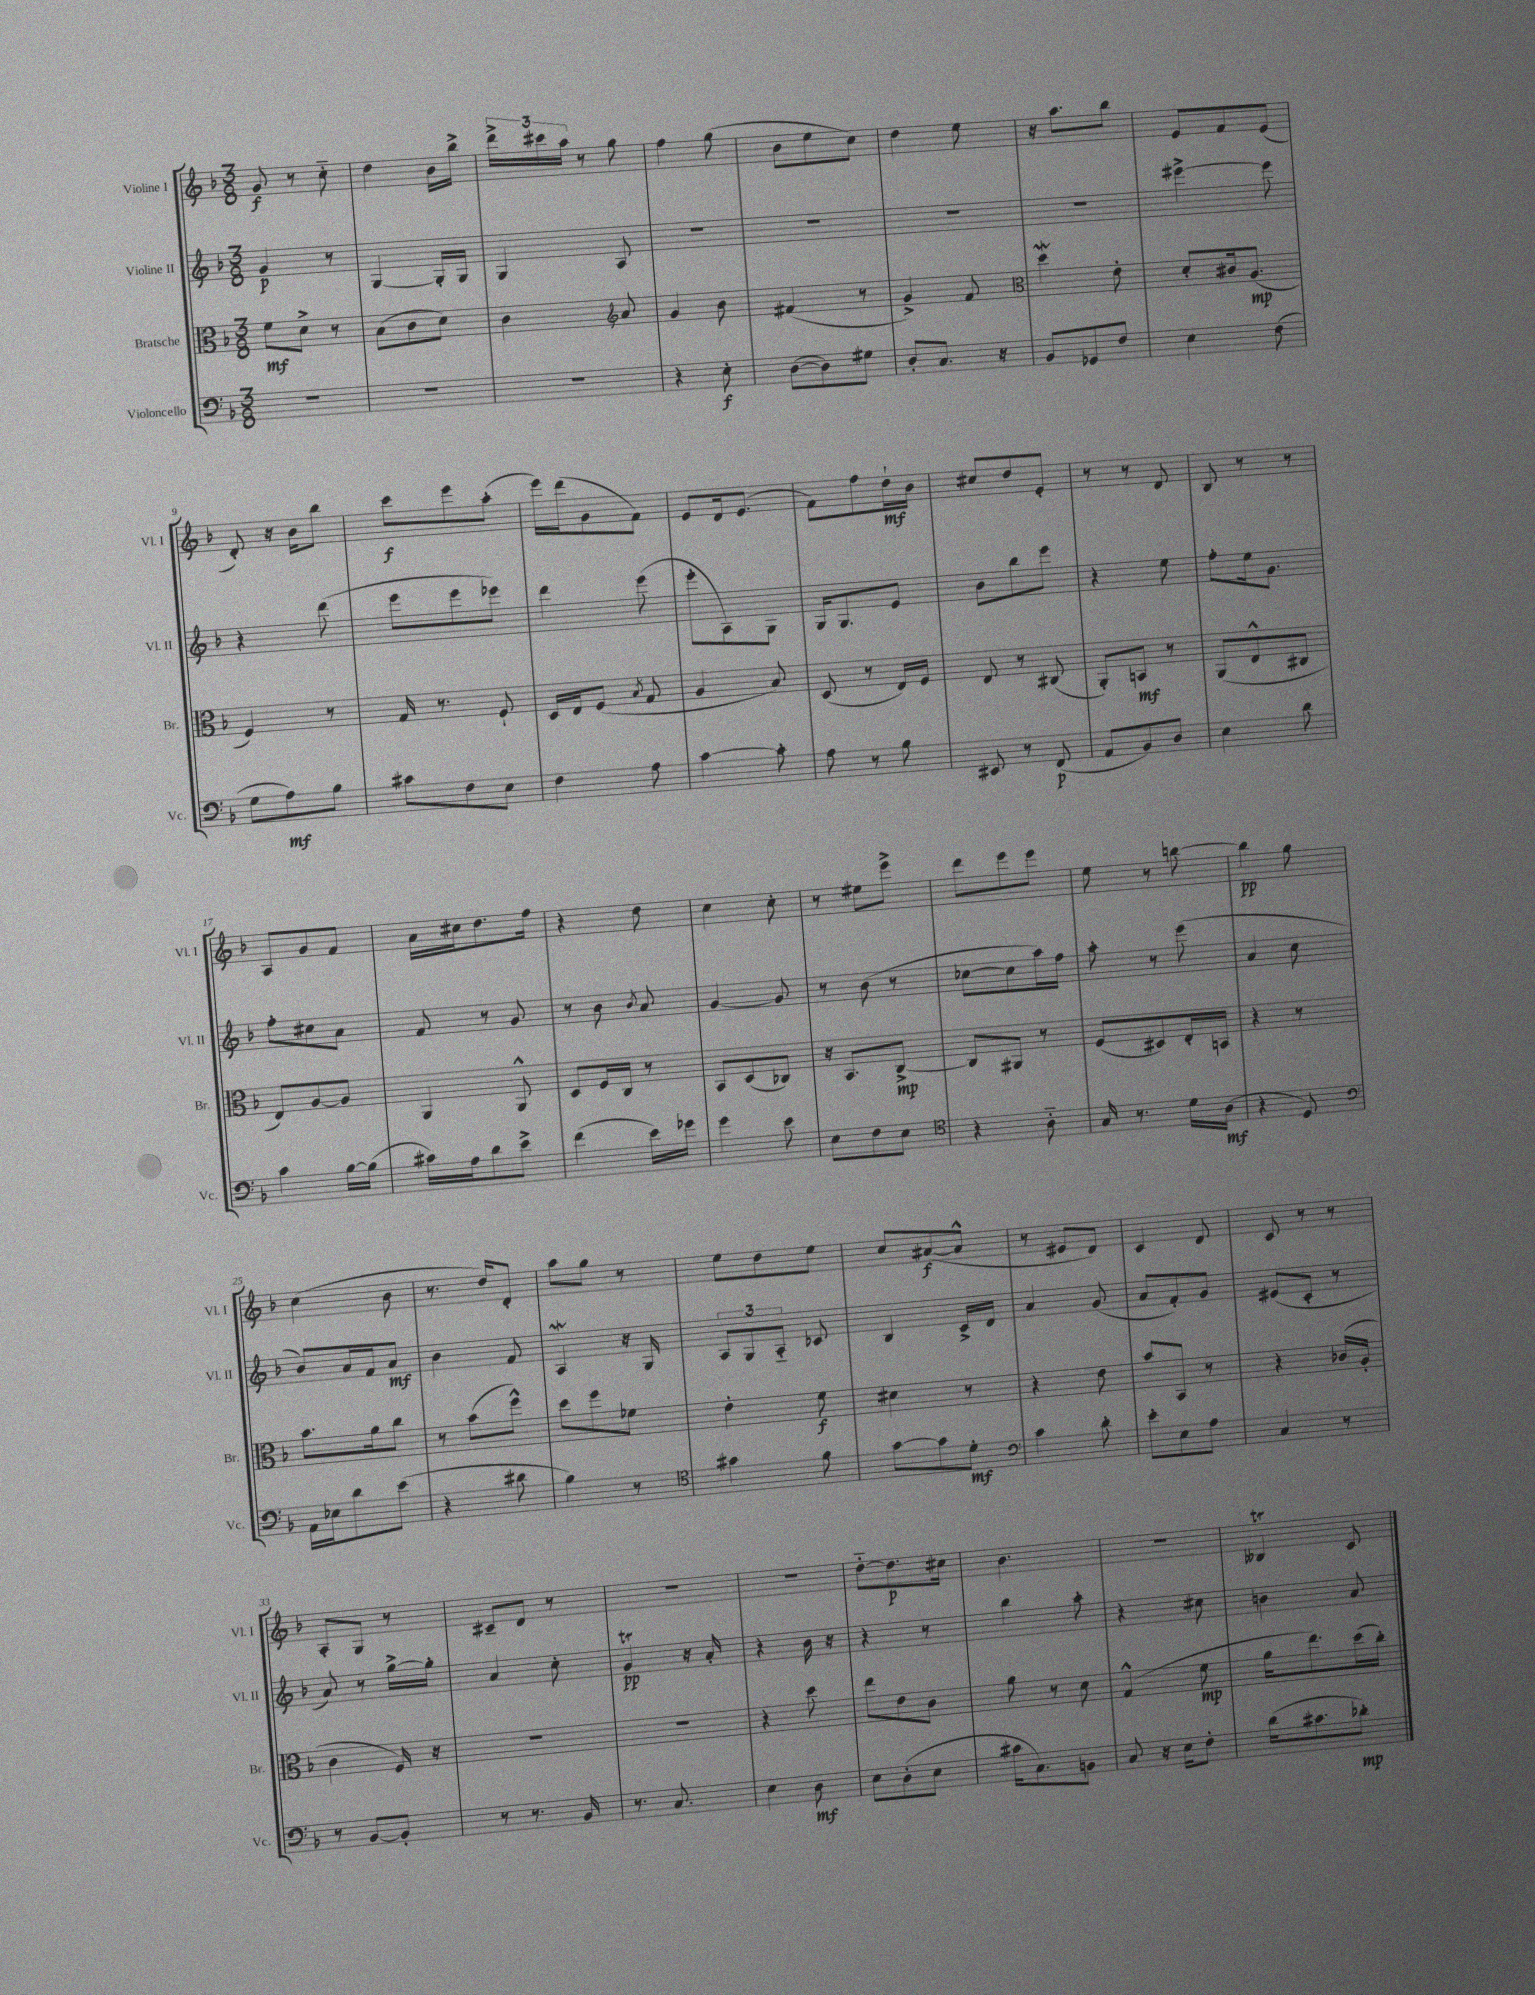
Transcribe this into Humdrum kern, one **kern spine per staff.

**kern	**dynam	**kern	**dynam	**kern	**dynam	**kern	**dynam
*part4	*part4	*part3	*part3	*part2	*part2	*part1	*part1
*staff4	*staff4	*staff3	*staff3	*staff2	*staff2	*staff1	*staff1
*I"Violoncello	*	*I"Bratsche	*	*I"Violine II	*	*I"Violine I	*
*I'Vc.	*	*I'Br.	*	*I'Vl. II	*	*I'Vl. I	*
*clefF4	*	*clefC3	*	*clefG2	*	*clefG2	*
*k[b-]	*	*k[b-]	*	*k[b-]	*	*k[b-]	*
*M3/8	*	*M3/8	*	*M3/8	*	*M3/8	*
=1	=1	=1	=1	=1	=1	=1	=1
4.r	.	8f\L	mf	4g/	p	8g/	f
.	.	8d^\J	.	.	.	8r	.
.	.	8r	.	8r	.	8cc\	.
=2	=2	=2	=2	=2	=2	=2	=2
4.r	.	(8B-\L	.	[4G/	.	4dd\	.
.	.	8c\	.	.	.	.	.
.	.	8d\J)	.	16G'/LL]	.	16b-\LL	.
.	.	.	.	16G/JJ	.	16bb-^\JJ	.
=3	=3	=3	=3	=3	=3	=3	=3
4.r	.	4c\	.	4G/	.	24ddd^\LL	.
.	.	.	.	.	.	24ccc#X\	.
.	.	.	.	.	.	24aa\JJ	.
.	.	.	.	.	.	8r	.
*	*	*clefG2	*	*	*	*	*
.	.	8a/	.	8A/	.	8gg\	.
=4	=4	=4	=4	=4	=4	=4	=4
4r	.	4g/	.	4.r	.	4ff\	.
8E'\	f	8b-\	.	.	.	(8gg\	.
=5	=5	=5	=5	=5	=5	=5	=5
([8D\L	.	(4f#X/	.	4.r	.	8b-\L	.
8D\])	.	.	.	.	.	8ee\	.
8G#X\J	.	8r	.	.	.	8cc\J)	.
=6	=6	=6	=6	=6	=6	=6	=6
8D'/L	.	4g^/)	.	4.r	.	4dd\	.
8.C/J	.	.	.	.	.	.	.
.	.	8f/	.	.	.	8ee\	.
16r	.	.	.	.	.	.	.
=7	=7	=7	=7	=7	=7	=7	=7
*	*	*clefC3	*	*	*	*	*
8BB-/L	.	4ddW\	.	4.r	.	16r	.
.	.	.	.	.	.	8.aa\L	.
8GG-X/	.	.	.	.	.	.	.
8F/J	.	8e'\	.	.	.	8bb-\J	.
=8	=8	=8	=8	=8	=8	=8	=8
4E\	.	8d'/L	.	[4eee#X^\	.	8e/L	.
.	.	16c#X/k	.	.	.	8f/	.
.	.	(8.A/J	mp	.	.	.	.
(8F\	.	.	.	8eee#\]	.	(8e/J	.
!!LO:LB:g=z
=9	=9	=9	=9	=9	=9	=9	=9
8G\L	.	4F/)	.	4r	.	8d'/)	.
8A\)	mf	.	.	.	.	16r	.
.	.	.	.	.	.	16b-\KL	.
8B-\J	.	8r	.	(8ddd\	.	8bb-\J	.
=10	=10	=10	=10	=10	=10	=10	=10
8c#X\L	.	16G/	.	8eee\L	.	8ccc\L	f
.	.	8.r	.	.	.	.	.
8F\	.	.	.	8eee\	.	8eee\	.
8E\J	.	8F`/	.	8eee-X\J)	.	(8aa'\J	.
=11	=11	=11	=11	=11	=11	=11	=11
4F\	.	16D/LL	.	4ddd\	.	16eee\LL)	.
.	.	16E/J	.	.	.	(16ddd\J	.
.	.	(8F/J	.	.	.	8g\	.
.	.	8qB-/	.	.	.	.	.
8A\	.	8G/	.	(8eee\	.	8f\J)	.
=12	=12	=12	=12	=12	=12	=12	=12
[4c\	.	4A/	.	8eee'\L	.	8e/L	.
.	.	.	.	8A\)	.	16d/k	.
.	.	.	.	.	.	(8.e/J	.
8c'\]	.	8B-/)	.	8G\J	.	.	.
=13	=13	=13	=13	=13	=13	=13	=13
8A\	.	(8D/	.	16G/KL	.	8f\L)	.
.	.	.	.	8.G/	.	.	.
8r	.	8r	.	.	.	8ff\	.
8B-\	.	16E/LL)	.	8e/J	.	16dd`\L	mf
.	.	16F/JJ	.	.	.	16b-\JJ	.
=14	=14	=14	=14	=14	=14	=14	=14
8EE#X/	.	8E/	.	8b-\L	.	8cc#X/L	.
8r	.	8r	.	8bb-\	.	8dd/	.
(8FF/	p	(8C#X/	.	8eee\J	.	8e'/J	.
=15	=15	=15	=15	=15	=15	=15	=15
8AA/L	.	8AA'/L)	.	4r	.	8r	.
8BB-/)	.	8BBn/J	mf	.	.	8r	.
8D/J	.	8r	.	8ee\	.	8d/	.
=16	=16	=16	=16	=16	=16	=16	=16
4E\	.	(8AA/L	.	8ff'\L	.	8B-/	.
.	.	8E^^/	.	16ee\k	.	8r	.
.	.	.	.	8.g\J	.	.	.
8d\	.	8C#X/J	.	.	.	8r	.
!!LO:LB:g=z
=17	=17	=17	=17	=17	=17	=17	=17
4c\	.	8E/L)	.	8ff'\L	.	8A/L	.
.	.	[8A/	.	8cc#X\	.	8g/	.
[16B-\LL	.	8A/J]	.	8a\J	.	8f/J	.
(16B-\JJ]	.	.	.	.	.	.	.
=18	=18	=18	=18	=18	=18	=18	=18
16c#X\LL)	.	4AA/	.	8f/	.	16a\LL	.
16A\J	.	.	.	.	.	16cc#X\J	.
8d\	.	.	.	8r	.	8.dd\	.
8e^\J	.	8AA^^/	.	8g/	.	.	.
.	.	.	.	.	.	16ff\Jk	.
=19	=19	=19	=19	=19	=19	=19	=19
(4f\	.	8D/L	.	8r	.	4r	.
.	.	16F/L	.	8b-\	.	.	.
.	.	16C/JJ	.	.	.	.	.
.	.	.	.	8qb-/	.	.	.
16e\LL)	.	8r	.	8a/	.	8dd\	.
16g-X\JJ	.	.	.	.	.	.	.
=20	=20	=20	=20	=20	=20	=20	=20
4g\	.	8BB-/L	.	[4g/	.	4cc\	.
.	.	(8D/	.	.	.	.	.
8e\	.	8C-X/J)	.	8g/]	.	8cc'\	.
=21	=21	=21	=21	=21	=21	=21	=21
8E\L	.	16r	.	8r	.	8r	.
.	.	8.BB-/L	.	.	.	.	.
8F\	.	.	.	(8b-\	.	8ee#X\L	.
8E\J	.	[8C^/J	mp	8r	.	8eee^\J	.
=22	=22	=22	=22	=22	=22	=22	=22
*clefC4	*	*	*	*	*	*	*
4r	.	8C/L]	.	[8cc-X\L	.	8ddd\L	.
.	.	8AA#X/J	.	8cc-\]	.	8eee\	.
8A\	.	8r	.	16aa\L)	.	8eee\J	.
.	.	.	.	16ff\JJ	.	.	.
=23	=23	=23	=23	=23	=23	=23	=23
16G/	.	(8F/L	.	8aa'\	.	8ee\	.
8.r	.	.	.	.	.	.	.
.	.	8D#X/)	.	8r	.	8r	.
16d\LL	.	16E'/L	.	(8eee\	.	[8bbn\	.
(16A\JJ	mf	16BBn/JJ	.	.	.	.	.
=24	=24	=24	=24	=24	=24	=24	=24
4r	.	4r	.	4a/	.	4bb\]	pp
8D/)	.	8r	.	8cc\	.	8gg\	.
!!LO:LB:g=z
=25	=25	=25	=25	=25	=25	=25	=25
*clefF4	*	*	*	*	*	*	*
16AA\LL	.	8.b-\L	.	8b-/L)	.	(4cc\	.
16E-X\J	.	.	.	.	.	.	.
8d\	.	.	.	16a/L	.	.	.
.	.	16a\k	.	16f/J	.	.	.
(8e\J	.	8cc\J	.	8a/J	mf	8b-\	.
=26	=26	=26	=26	=26	=26	=26	=26
4r	.	8r	.	4b-\	.	8.r	.
.	.	(8b-\L	.	.	.	.	.
.	.	.	.	.	.	16dd/KL)	.
8d#X\	.	8ff^^\J)	.	8f/	.	8d'/J	.
=27	=27	=27	=27	=27	=27	=27	=27
4B-\)	.	8dd\L	.	4AW/	.	8aa\L	.
.	.	8ff\	.	.	.	8gg\J	.
8r	.	8f-X\J	.	16r	.	8r	.
.	.	.	.	16G/	.	.	.
=28	=28	=28	=28	=28	=28	=28	=28
*clefC4	*	*	*	*	*	*	*
4g#X\	.	4e'\	.	12A/L	.	8ee\L	.
.	.	.	.	12G/	.	.	.
.	.	.	.	.	.	8dd\	.
.	.	.	.	12A/J	.	.	.
8f\	.	8f\	f	8c-X/	.	8ee\J	.
=29	=29	=29	=29	=29	=29	=29	=29
[8g\L	.	4d#X\	.	4B-/	.	8cc/L	.
8g\]	.	.	.	.	.	([8a#X/	f
8d'\J	mf	8r	.	16c^/LL	.	8a#^^/J]	.
.	.	.	.	16d/JJ	.	.	.
=30	=30	=30	=30	=30	=30	=30	=30
*clefF4	*	*	*	*	*	*	*
4c\	.	4r	.	4a/	.	8r	.
.	.	.	.	.	.	8e#X/L	.
8d'\	.	8e\	.	(8g/	.	8d/J)	.
=31	=31	=31	=31	=31	=31	=31	=31
8e'\L	.	8b-/L	.	8a/L	.	4c/	.
8E\	.	8BB-/J	.	8f'/)	.	.	.
8A\J	.	8r	.	8g/J	.	8d/	.
=32	=32	=32	=32	=32	=32	=32	=32
4C/	.	4r	.	(8e#X/L	.	8c/	.
.	.	.	.	8c'/J	.	8r	.
8r	.	(16c-X/LL	.	8r	.	8r	.
.	.	16A'/JJ	.	.	.	.	.
!!LO:LB:g=z
=33	=33	=33	=33	=33	=33	=33	=33
8r	.	4c\	.	8a/)	.	8A'/L	.
[8BB-/L	.	.	.	8r	.	8G/J	.
8BB-'/J]	.	16F/)	.	[16gg^\LL	.	8r	.
.	.	16r	.	16gg'\JJ]	.	.	.
=34	=34	=34	=34	=34	=34	=34	=34
8r	.	4.r	.	4a/	.	8c#X~/L	.
8.r	.	.	.	.	.	8d/J	.
.	.	.	.	8cc'\	.	8r	.
16BB-/	.	.	.	.	.	.	.
=35	=35	=35	=35	=35	=35	=35	=35
8.r	.	4.r	.	4gT/	pp	4.r	.
8.C/	.	.	.	.	.	.	.
.	.	.	.	16r	.	.	.
.	.	.	.	16a'/	.	.	.
=36	=36	=36	=36	=36	=36	=36	=36
4E\	.	4r	.	4r	.	4.r	.
8D\	mf	8dd\	.	16b-\	.	.	.
.	.	.	.	16r	.	.	.
=37	=37	=37	=37	=37	=37	=37	=37
8E\L	.	8ee\L	.	4r	.	[8dd\L	.
(8D'\	.	8e\	.	.	.	8.dd\]	p
8E\J	.	8c\J	.	8r	.	.	.
.	.	.	.	.	.	16cc#X\Jk	.
=38	=38	=38	=38	=38	=38	=38	=38
16c#X\KL	.	8a\	.	4bb-\	.	4.b-\	.
8.C\)	.	.	.	.	.	.	.
.	.	8r	.	.	.	.	.
8BBn\J	.	8d\	.	8aa'\	.	.	.
=39	=39	=39	=39	=39	=39	=39	=39
8C/	.	(4G^^/	.	4r	.	4.r	.
16r	.	.	.	.	.	.	.
16E\KL	.	.	.	.	.	.	.
8F'\J	.	8f\	mp	8cc#X\	.	.	.
=40	=40	=40	=40	=40	=40	=40	=40
(16d\KL	.	16a\KL	.	4bn\	.	4B--XT/	.
8.c#X\	.	8.ee\)	.	.	.	.	.
8d-X'\J)	mp	(16dd\L	.	8a/	.	8c/	.
.	.	16cc'\JJ)	.	.	.	.	.
==	==	==	==	==	==	==	==
*-	*-	*-	*-	*-	*-	*-	*-
